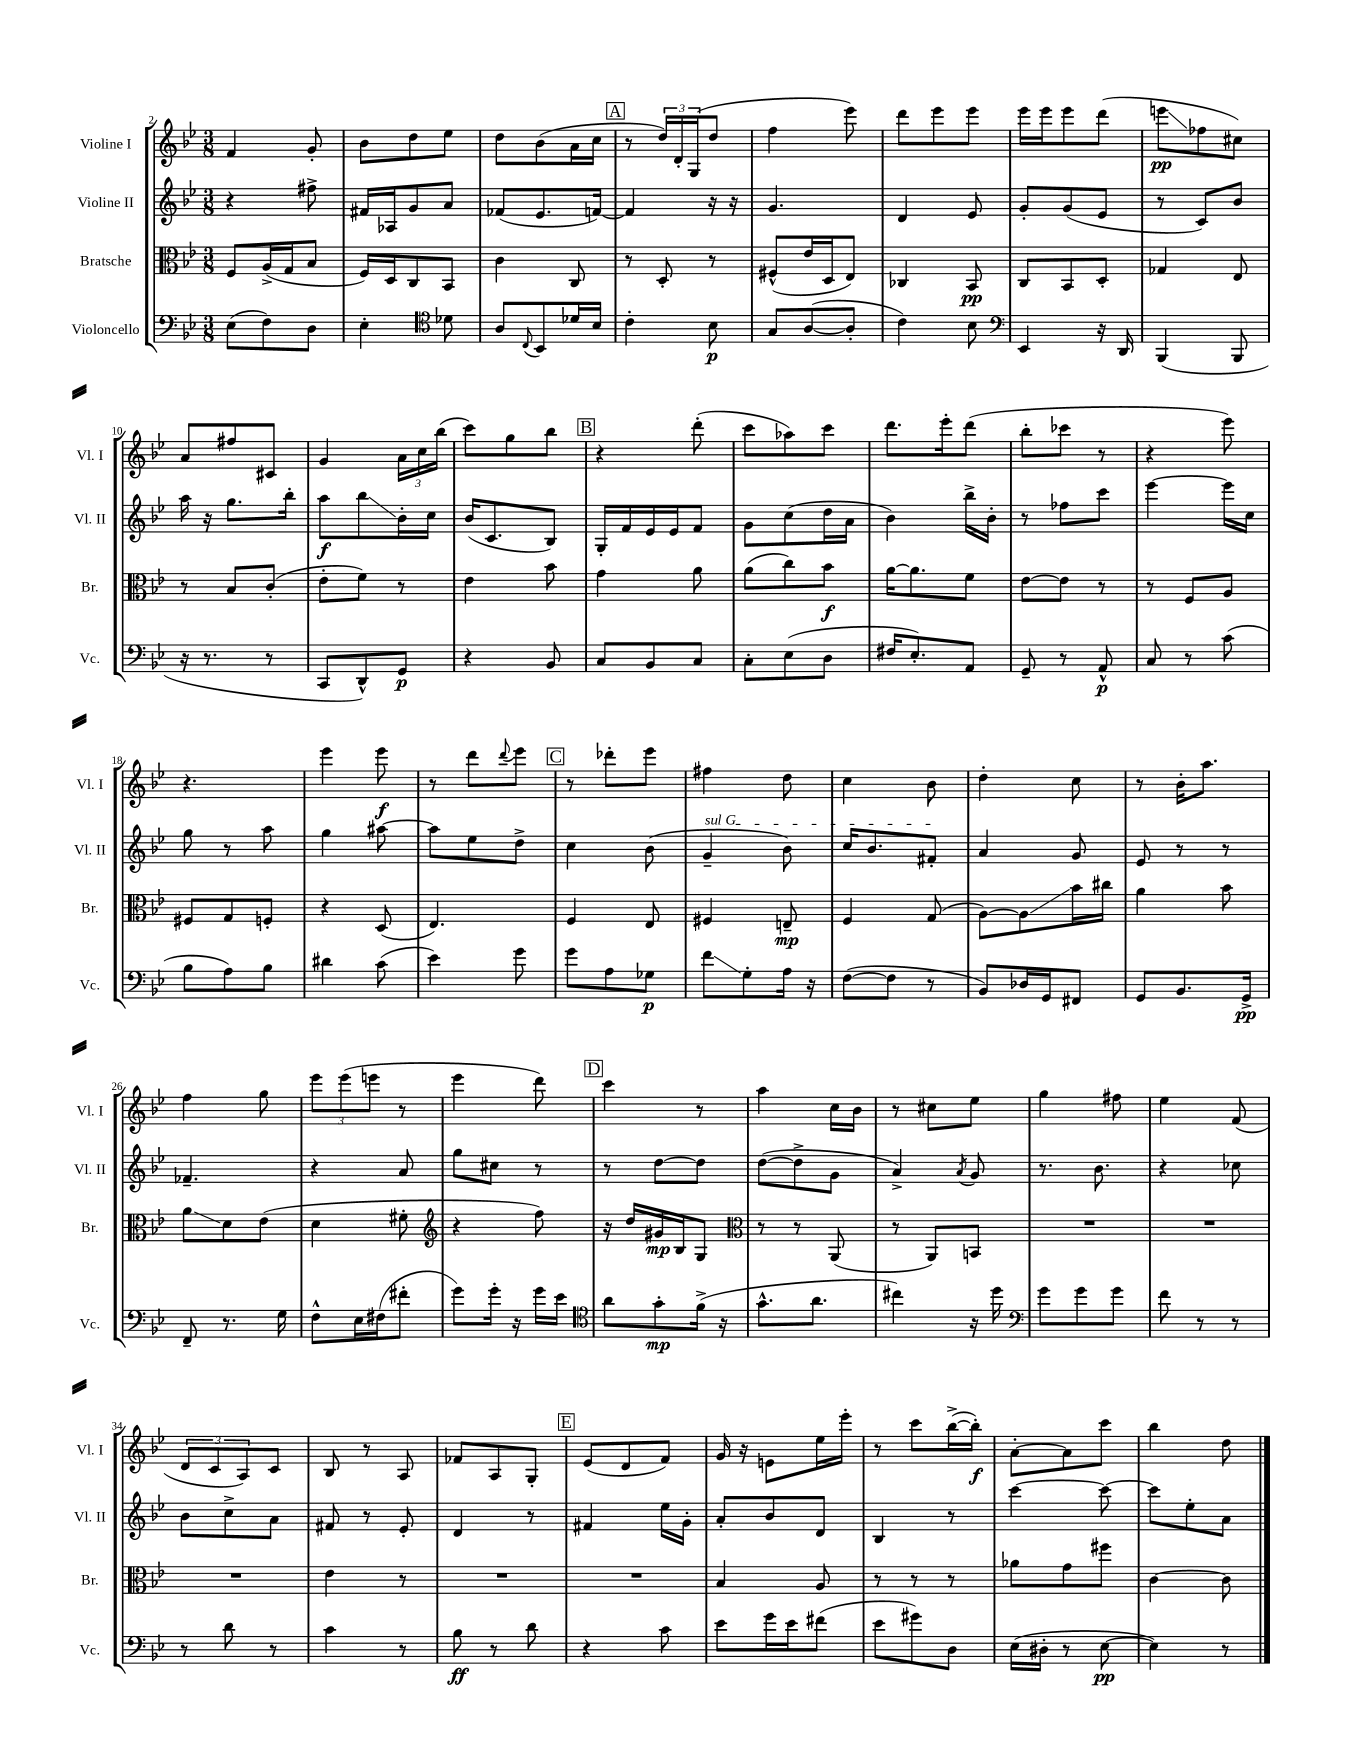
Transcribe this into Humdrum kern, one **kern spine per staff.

**kern	**kern	**kern	**kern
*staff4	*staff3	*staff2	*staff1
*clefF4	*clefC3	*clefG2	*clefG2
*k[b-e-]	*k[b-e-]	*k[b-e-]	*k[b-e-]
*M3/8	*M3/8	*M3/8	*M3/8
(8E-	8F	4r	4f
8F)	(16A^	.	.
.	16G	.	.
8D	8B-	8ff#^	8g'
=	=	=	=
4E-'	16F)	16f#	8b-
.	16D	16A-	.
.	8C	8g	8dd
*clefC4	*	*	*
8d-	8BB-	8a	8ee-
=	=	=	=
8A	4c	(8f-	8dd
8qqC	.	.	.
8BB-	.	8.e-	(8b-
16d-	8C	.	16a
16B-	.	[16f)	16cc
=	=	=	=
4c'	8r	4f]	8r
.	8D'	.	24dd)
.	.	.	24d'
.	.	.	(24G
8B-	8r	16r	8dd
.	.	16r	.
=	=	=	=
8G	(8F#^^	4.g	4ff
([8A	16e-	.	.
.	16D	.	.
8A']	8E-)	.	8eee-)
=	=	=	=
4c)	4C-	4d	8ddd
.	.	.	8eee-
8B-	8BB-	8e-	8eee-
=	=	=	=
*clefF4	*	*	*
4EE-	8C	8g'	16eee-
.	.	.	16eee-
.	8BB-	(8g	8eee-
16r	8D'	8e-	(8ddd
16DD	.	.	.
=	=	=	=
(4BBB-	4G-	8r	8eee
.	.	8c)	8ff-
8BBB-	8E-	8b-	8cc#)
=	=	=	=
16r	8r	16aa	8a
8.r	.	16r	.
.	8B-	8.gg	8ff#
8r	(8c'	.	8c#
.	.	16bb-'	.
=	=	=	=
8CC	8e-'	8aa	4g
8DD^^)	8f)	8bb-	.
8GG	8r	16b-'	24a
.	.	.	24cc
.	.	16cc	.
.	.	.	(24bb-
=	=	=	=
4r	4e-	(16b-	8ccc)
.	.	8.c	.
.	.	.	8gg
8BB-	8b-	8B-)	8bb-
=	=	=	=
8C	4g	16G'	4r
.	.	16f	.
8BB-	.	16e-	.
.	.	16e-	.
8C	8a	8f	(8ddd'
=	=	=	=
8C'	(8a	8g	8ccc
(8E-	8cc)	(8cc	8aa-)
8D	8b-	16dd	8ccc
.	.	16a	.
=	=	=	=
16F#	[16a	4b-)	8.ddd
8.E-')	8.a]	.	.
.	.	.	16eee-'
8AA	8f	16bb-^	(8ddd
.	.	16b-'	.
=	=	=	=
8GG~	[8e-	8r	8bb-'
8r	8e-]	8ff-	8ccc-
8AA^^	8r	8ccc	8r
=	=	=	=
8C	8r	[4eee-	4r
8r	8F	.	.
(8c	8A	16eee-]	8eee-)
.	.	16cc	.
=	=	=	=
8B-	8F#	8gg	4.r
8A)	8G	8r	.
8B-	8F'	8aa	.
=	=	=	=
4d#	4r	4gg	4eee-
(8c	(8D	[8aa#	8eee-
=	=	=	=
4e-)	4.E-)	8aa#]	8r
.	.	8ee-	8ddd
.	.	.	8qqddd
8g	.	8dd^	8eee-
=	=	=	=
8g	4F	4cc	8r
8A	.	.	8ddd-'
8G-	8E-	(8b-	8eee-
=	=	=	=
8f	4F#	4g~	4ff#
8G'	.	.	.
16A	8E~	8b-)	8dd
16r	.	.	.
=	=	=	=
([8F	4F	16cc	4cc
.	.	8.b-	.
8F]	.	.	.
8r	(8G	8f#'	8b-
=	=	=	=
8BB-)	[8A)	4a	4dd'
16D-	8A]	.	.
16GG	.	.	.
8FF#	16b-	8g	8cc
.	16cc#	.	.
=	=	=	=
8GG	4a	8e-	8r
8.BB-	.	8r	16b-'
.	.	.	8.aa
.	8b-	8r	.
16GG^	.	.	.
=	=	=	=
8FF~	8a	4.f-~	4ff
8.r	8d	.	.
.	(8e-	.	8gg
16G	.	.	.
=	=	=	=
8F^^	4d	4r	12eee-
.	.	.	(12eee-
16E-	.	.	.
.	.	.	12eee
(16F#	.	.	.
8f#'	8f#'	8a	8r
=	=	=	=
*	*clefG2	*	*
8g)	4r	8gg	4eee-
16g'	.	8cc#	.
16r	.	.	.
16g	8ff)	8r	8ddd)
16e-	.	.	.
=	=	=	=
*clefC4	*	*	*
8a	16r	8r	4ccc
.	16dd	.	.
8g'	16g#	[8dd	.
.	16B-	.	.
(16f^	8G	8dd]	8r
16r	.	.	.
=	=	=	=
*	*clefC3	*	*
8.g^^	8r	([8dd	4aa
.	8r	8dd^]	.
8.a	.	.	.
.	(8AA	8g	16cc
.	.	.	16b-
=	=	=	=
4cc#)	8r	4a^)	8r
.	8AA)	.	8cc#
.	.	8qa	.
16r	8BB	8g	8ee-
16dd	.	.	.
=	=	=	=
*clefF4	*	*	*
8g	4.r	8.r	4gg
8g	.	.	.
.	.	8.b-	.
8g	.	.	8ff#
=	=	=	=
8f	4.r	4r	4ee-
8r	.	.	.
8r	.	8cc-	(8f
=	=	=	=
8r	4.r	8b-	12d
.	.	.	12c
8d	.	8cc^	.
.	.	.	12A)
8r	.	8a	8c
=	=	=	=
4c	4e-	8f#	8B-
.	.	8r	8r
8r	8r	8e-'	8A
=	=	=	=
8B-	4.r	4d	8f-
8r	.	.	8A
8d	.	8r	8G'
=	=	=	=
4r	4.r	4f#	(8e-
.	.	.	8d
8c	.	16ee-	8f)
.	.	16g'	.
=	=	=	=
8e-	4B-	8a'	16g
.	.	.	16r
16g	.	8b-	8e
16e-	.	.	.
(8f#	8A	8d	16ee-
.	.	.	16eee-'
=	=	=	=
8e-	8r	4B-	8r
8g#)	8r	.	8ccc
8D	8r	8r	([16bb-^
.	.	.	16bb-'])
=	=	=	=
(16E-	8a-	[4ccc	[8a'
16D#'	.	.	.
8r	8g	.	8a]
[8E-	8ff#	8ccc_	8ccc
=	=	=	=
4E-])	[4c	8ccc]	4bb-
.	.	8ee-'	.
8r	8c]	8a	8dd
==	==	==	==
*-	*-	*-	*-
